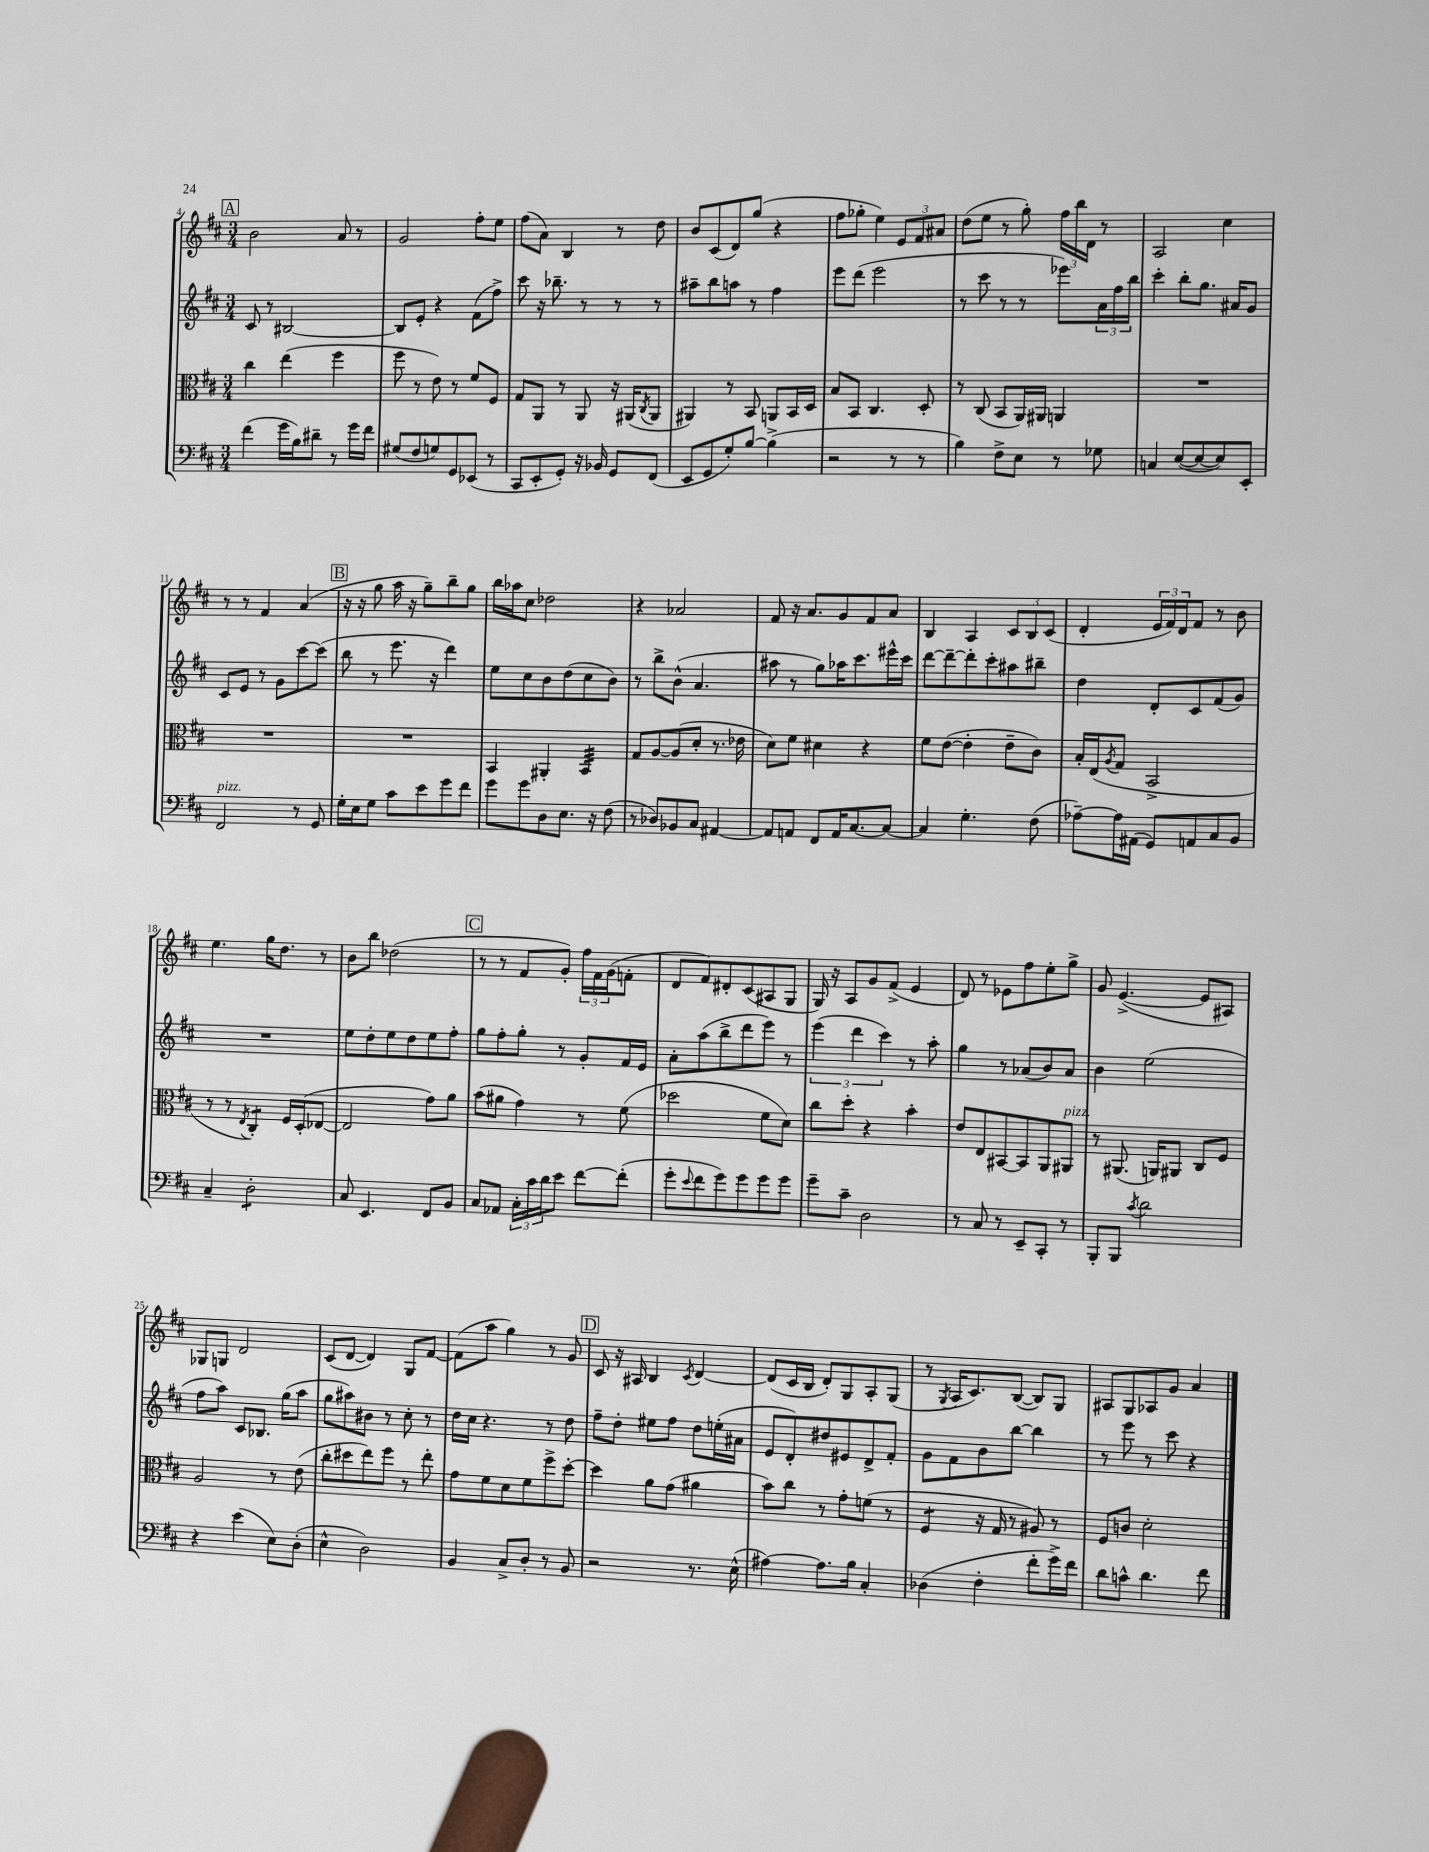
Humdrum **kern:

**kern	**kern	**kern	**kern
*staff4	*staff3	*staff2	*staff1
*clefF4	*clefC3	*clefG2	*clefG2
*k[f#c#]	*k[f#c#]	*k[f#c#]	*k[f#c#]
*M3/4	*M3/4	*M3/4	*M3/4
(4f#	4cc#	8c#	2b
.	.	8r	.
16g	(4ee	[2B#	.
16B)	.	.	.
8d#~	.	.	.
8r	4ff#	.	8a
16g	.	.	8r
16f#	.	.	.
=	=	=	=
(8G#	8ff#	8B#]	2g
8F#	8r	8e'	.
8G)	8e)	4r	.
8GG	8r	.	.
(8EE-	8f#	(8f#	8ff#'
8r	8F#	8ff#^)	8ee
=	=	=	=
8CC#	8G	8ccc#	(8ff#
8EE'	8AA	16r	8a)
.	.	8.bb-~	.
8GG')	8r	.	4B
16r	8AA	8r	.
16BB-	.	.	.
8GG	16r	8r	8r
.	(16AA#	.	.
.	8qC#	.	.
(8FF#	8AA#	8r	8dd
=	=	=	=
8EE	4AA#)	8aa#~	8b
8GG	.	8bb	(8c#
8G')	8r	8aa	8d)
[8B	8BB	8r	(8gg
(4B^]	8AA	4ff#	4r
.	16BB	.	.
.	16D	.	.
=	=	=	=
2r	8B	8eee	8ff#
.	8BB	(8ddd	8gg-'
.	4.C#	2eee	4ee)
8r	.	.	12e
.	.	.	12f#
8r	8D'	.	.
.	.	.	12a#
=	=	=	=
4B)	8r	8r	(8dd
.	(8C#	8ccc#	8ee
8F#^	8BB	8r	8r
8E	16AA)	8r	8gg')
.	16AA#	.	.
8r	4AA	8eee-)	24ff#
.	.	.	24bb
.	.	.	24d
8G-	.	24a	8r
.	.	24ff#	.
.	.	24bb	.
=	=	=	=
4C	2.r	4ccc#'	2A
([8E	.	8bb'	.
8E_	.	8.gg	.
8E])	.	.	4cc#
.	.	16a#	.
8EE'	.	8g	.
=	=	=	=
2FF#	2.r	8c#	8r
.	.	8e	8r
.	.	8r	4f#
.	.	8g	.
8r	.	[8ccc#	(4a
8GG	.	(8ccc#]	.
=	=	=	=
16G'	2.r	8bb	16r
16E	.	.	16r
8G	.	8r	8gg
8c#	.	8.eee	16aa
.	.	.	16r
8e	.	.	8gg~)
.	.	16r	.
8g	.	4ddd)	8bb~
8f#	.	.	8gg
=	=	=	=
8g	4BB	8ee	16bb
.	.	.	16aa-
8g	.	8cc#	8cc#
8D	4AA#'	8b	2dd-
8.E	.	(8dd	.
.	4BB	8cc#	.
16r	.	.	.
(8F#	.	8b)	.
=	=	=	=
8r	8G	8r	4r
8D-)	[8A	8bb^	.
8BB-	(8A]	(8b^^	2a-
8C#	8d'	4.a	.
[4AA#	8.r	.	.
.	16e-	.	.
=	=	=	=
8AA#]	8d)	8aa#	8f#
8AA	8f#	8r	16r
.	.	.	8.a
8FF#	4d#	8gg)	.
16AA	.	16aa-	8g
[8.C#	.	8.ccc#	.
.	4r	.	8f#
8C#_	.	16eee#^^	8a
.	.	16ccc#	.
=	=	=	=
4C#]	8f#	[8ddd	4B
.	([8e	8ddd~_	.
4.G'	4e']	8ddd']	4A
.	.	8ccc#'	.
.	8e~	8aa#	12c#
.	.	.	12B
(8F#	8c#)	8bb#~	.
.	.	.	(12c#
=	=	=	=
[8A-~)	16B'	4dd	4d'
.	(16E	.	.
.	8qA	.	.
16A-]	8G	.	.
(16AA#	.	.	.
8GG)	2BB^	8d'	24e
.	.	.	24f#)
.	.	.	24d
8AA	.	8c#	8f#
8C#	.	(8f#	8r
8BB	.	8g)	8b
=	=	=	=
4C#~	8r	2.r	4.ee
.	8r	.	.
.	8qE	.	.
2D'	4C#')	.	.
.	.	.	16gg
.	.	.	8.dd
.	16F#	.	.
.	(16D'	.	.
.	[8E-	.	8r
=	=	=	=
8C#	2E-]	8ee	8b
4.EE	.	8dd'	8bb
.	.	8ee	(2dd-
.	.	8dd	.
8FF#	8g)	8ee	.
8BB	8a	8ff#'	.
=	=	=	=
8C#	(8b	8gg	8r
8AA-	8a#	8ff#'	8r
24C#'	4g)	8gg'	8f#
24c#	.	.	.
24d	.	.	.
8e	.	8r	8g')
[8f#	8r	8g'	24ff#
.	.	.	24f#
.	.	.	(24g
(8f#']	(8f#	16f#	8f'
.	.	16e	.
=	=	=	=
8g'	2dd-	8a'	8d
8qqe	.	.	.
8f#	.	(8aa	8f#)
8g)	.	8bb^	8d#'
8g	.	8ddd	(8c#
8g	8f#	8eee)	8A#
8g	8d)	8r	8G
=	=	=	=
8g~	8cc#	(6eee	16G)
.	.	.	16r
8c#~	8dd'	.	8A
.	.	6ddd	.
2D	4r	.	8g
.	.	6ccc#)	.
.	.	.	(8f#^
.	4b'	8r	4e
.	.	8aa'	.
=	=	=	=
8r	8e	4gg	8d)
8C#	8E	.	8r
8r	[8BB#	8r	8e-
8EE~	8BB#]	(8a-	8ff#
8CC#'	8AA	8b)	8ee'
8r	8AA#	8a-	8gg^
=	=	=	=
8BBB'	8r	4b	8g
8BBB	(8.AA#	.	([4.e^
8qc#	.	.	.
2d	.	(2ee	.
.	16AA)	.	.
.	8AA#	.	.
.	8C#	.	8e]
.	8F#	.	8A#)
=	=	=	=
4r	2A	8ff#	8G-
.	.	8aa)	8G
(4e	.	8c#	2d
.	.	8.B-	.
8E)	8r	.	.
.	.	(16gg	.
(8D'	(8e	8aa	.
=	=	=	=
4E^^	8cc#'	8gg	(8c#
.	8dd#	8aa#)	[8d
2D)	8ee)	8b#	4d])
.	8ff#	8r	.
.	8r	8cc#'	8G
.	8ee'	8r	[8f#
=	=	=	=
4BB	8g	16dd	(8f#]
.	.	16cc#	.
.	8f#	4.r	8aa
8C#^	8d	.	4gg)
8D'	8f#	.	.
8r	8ff#^	8r	8r
8BB	[8dd'	8dd	8g
=	=	=	=
2r	4dd]	8ff#~	8c#
.	.	8dd'	16r
.	.	.	16A#
.	8a	8ee#	4B
.	(8g	8ff#	.
.	.	.	8qc#
8.r	4a#	8dd	[4d
.	.	(16ee'	.
(16E^^	.	16a#	.
=	=	=	=
[4A#)	8b)	8e	(8d]
.	8cc#	8d')	16c#
.	.	.	16B
8.A#]	8r	8dd#	8d')
.	8g'	8e#	8G
16B	.	.	.
4C#'	(8f	8d^	8A'
.	8r	8f#'	(8G
=	=	=	=
(4D-	4F#	8g	8r
.	.	.	8qG
.	.	8f#	16A
.	.	.	8.c#)
4F#'	16r	8b	.
.	16G	.	.
.	8r	[8bb	([8B
8f#'	8A#)	4bb]	8B])
16g^)	8r	.	8G
16f#	.	.	.
=	=	=	=
8d	8F#	8r	8A#
8c^^	8c	8eee	8G
4.d	2d'	8r	8A-
.	.	8ccc#	8g
.	.	4r	4a
8f#	.	.	.
==	==	==	==
*-	*-	*-	*-
